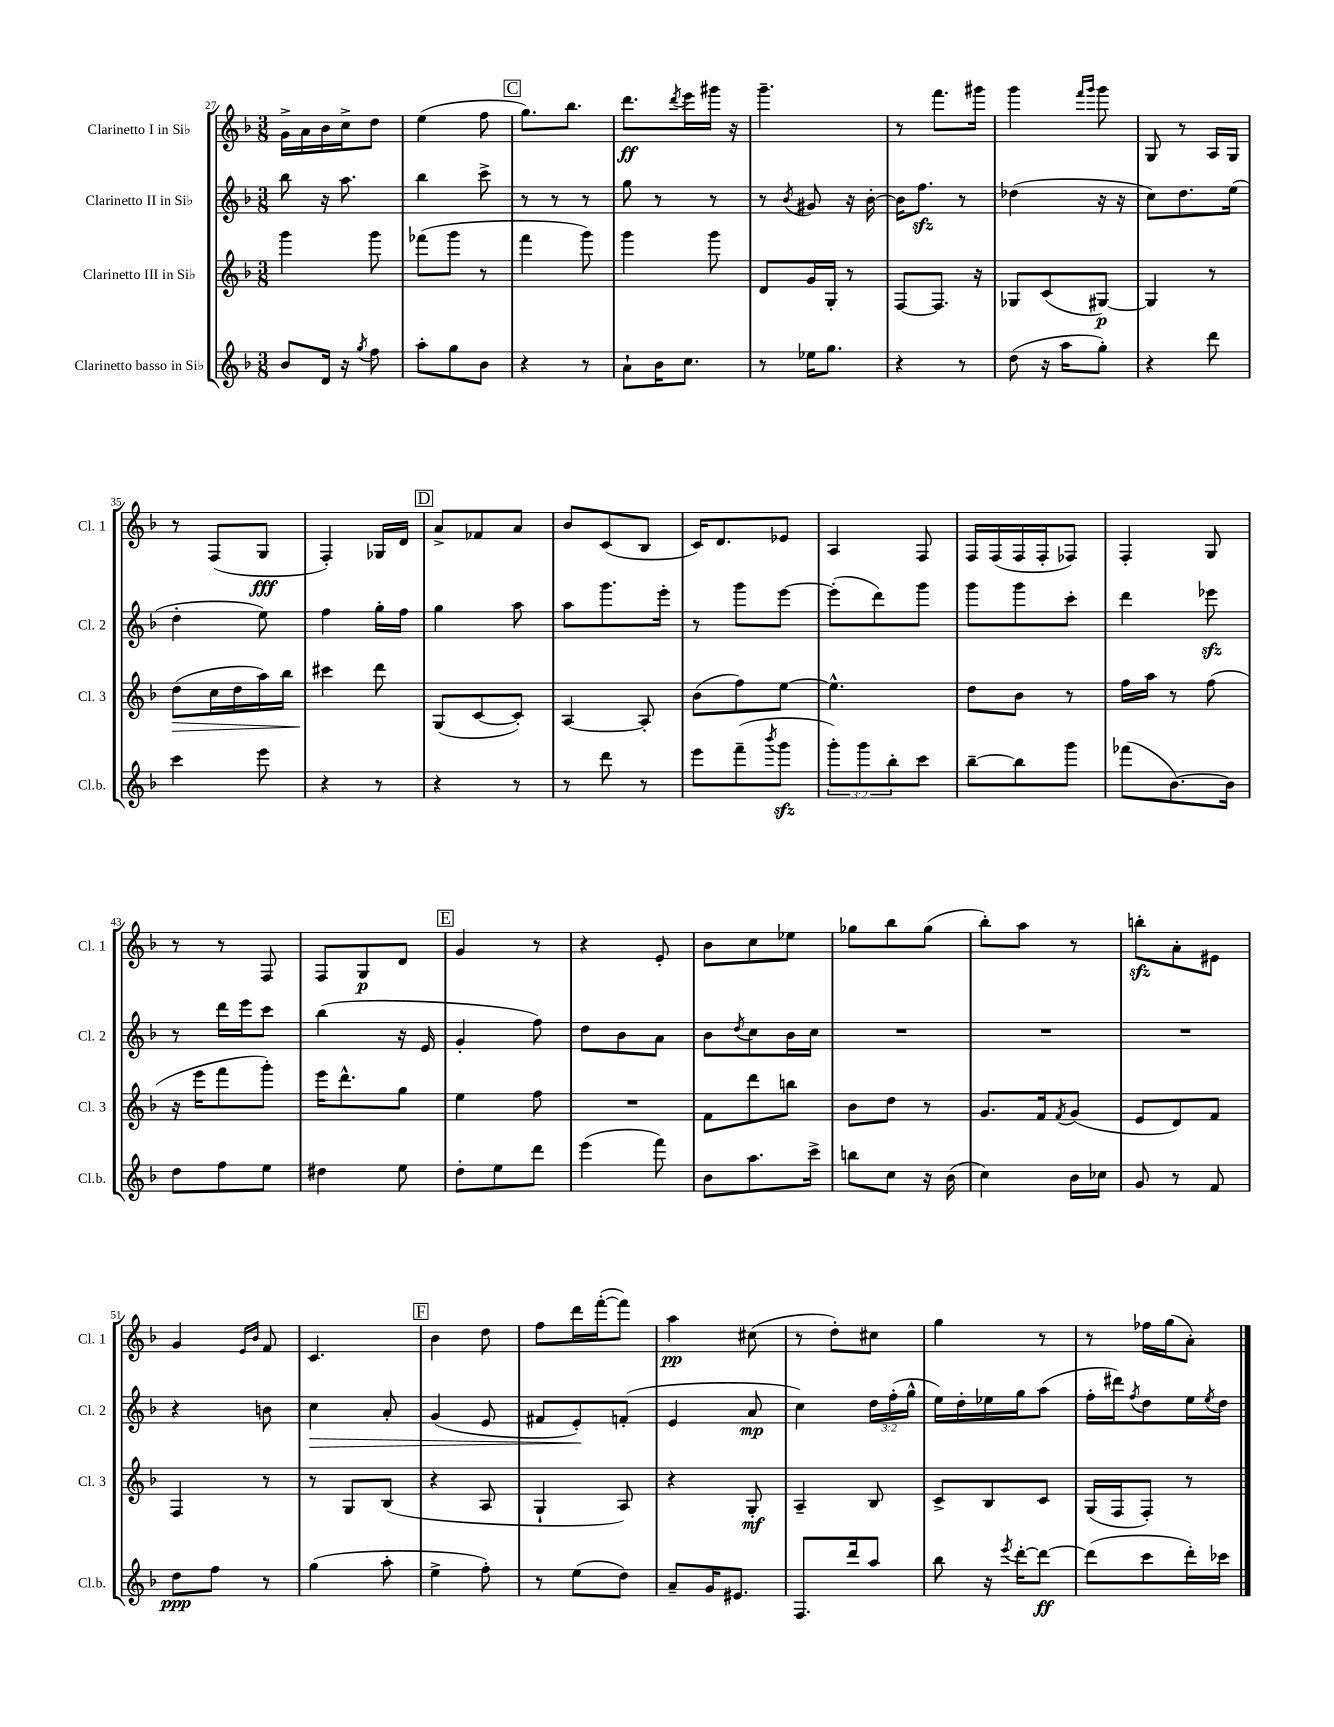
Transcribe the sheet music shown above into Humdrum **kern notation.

**kern	**kern	**kern	**kern
*staff4	*staff3	*staff2	*staff1
*clefG2	*clefG2	*clefG2	*clefG2
*k[b-]	*k[b-]	*k[b-]	*k[b-]
*M3/8	*M3/8	*M3/8	*M3/8
8b-	4ggg	8bb-	16g^
.	.	.	16a
16d	.	16r	16b-
16r	.	8.aa	16cc^
8qgg	.	.	.
8ff	8ggg	.	8dd
=	=	=	=
8aa'	(8fff-	4bb-	(4ee
8gg	8ggg	.	.
8b-	8r	8ccc^	8ff
=	=	=	=
4r	4fff	8r	8.gg)
.	.	8r	.
.	.	.	8.bb-
8r	8ggg)	8r	.
=	=	=	=
8a`	4ggg	8gg	8.ddd
16b-	.	8r	.
.	.	.	8qddd
8.cc	.	.	16eee
.	8ggg	8r	16ggg#
.	.	.	16r
=	=	=	=
8r	8d	8r	4.ggg~
.	.	8qb-	.
16ee-	16g	8g#	.
8.gg	16G'	.	.
.	8r	16r	.
.	.	[16b-'	.
=	=	=	=
4r	[8F	16b-]	8r
.	.	8.ff	.
.	8.F]	.	8.fff
8r	.	8r	.
.	16r	.	16ggg#
=	=	=	=
(8dd	8G-	(4dd-	4ggg
16r	(8c	.	.
16aa	.	.	.
.	.	.	16qqfff
.	.	.	16qqggg
8gg')	[8G#)	16r	8ggg
.	.	16r	.
=	=	=	=
4r	4G#]	8cc)	8G
.	.	8.dd	8r
8ddd	8r	.	16A
.	.	(16ee	16G
=	=	=	=
4ccc	(8dd	4dd'	8r
.	16cc	.	(8F
.	16dd	.	.
8eee	16aa)	8ee)	8G
.	16bb-	.	.
=	=	=	=
4r	4ccc#	4ff	4F')
8r	8ddd	16gg'	16G-
.	.	16ff	16d
=	=	=	=
4r	(8G	4gg	8a^
.	[8c	.	8f-
8r	8c'])	8aa	8a
=	=	=	=
8r	[4A	8aa	8b-
8ddd	.	8.ggg	(8c
8r	8A']	.	8B-
.	.	16eee'	.
=	=	=	=
8eee	(8b-	8r	16c)
.	.	.	8.d
(8fff~	8ff)	8ggg	.
8qbbb-	.	.	.
8ggg	[8ee	[8eee	8e-
=	=	=	=
12ggg')	4.ee^^]	(8eee']	4A
12ggg	.	.	.
.	.	8ddd)	.
12bb-'	.	.	.
8ccc	.	8ggg	8F
=	=	=	=
[8bb-~	8dd	8ggg	16F
.	.	.	(16F
8bb-]	8b-	8ggg	16F
.	.	.	16F'
8ggg	8r	8ccc'	8F-)
=	=	=	=
(8fff-	16ff	4ddd	4F'
.	16aa	.	.
[8.b-)	8r	.	.
.	(8ff	8eee-	8G
16b-]	.	.	.
=	=	=	=
8dd	16r	8r	8r
.	16eee	.	.
8ff	8fff	16ddd	8r
.	.	16eee	.
8ee	8ggg')	8ccc	8F
=	=	=	=
4dd#	16eee	(4bb-	8F
.	8.ddd^^	.	.
.	.	.	8G
8ee	8gg	16r	8d
.	.	16e	.
=	=	=	=
8dd'	4ee	4g'	4g
8ee	.	.	.
8ddd	8ff	8ff)	8r
=	=	=	=
(4eee	4.r	8dd	4r
.	.	8b-	.
8fff)	.	8a	8e'
=	=	=	=
8b-	8f	8b-	8b-
.	.	8qdd	.
8.aa	8ddd	8cc	8cc
.	8bb	16b-	8ee-
16ccc^	.	16cc	.
=	=	=	=
8bb	8b-	4.r	8gg-
8cc	8dd	.	8bb-
16r	8r	.	(8gg-
(16b-	.	.	.
=	=	=	=
4cc)	8.g	4.r	8bb-')
.	.	.	8aa
.	16f	.	.
.	8qf	.	.
16b-	(8g	.	8r
16cc-	.	.	.
=	=	=	=
8g	8e	4.r	8bb'
8r	8d)	.	8a'
8f	8f	.	8e#
=	=	=	=
8dd	4F	4r	4g
8ff	.	.	.
.	.	.	16qqe
.	.	.	16qqb-
8r	8r	8b	8f
=	=	=	=
(4gg	8r	4cc	4.c
.	8G	.	.
8aa'	(8B-	8a'	.
=	=	=	=
4ee^	4r	(4g	4b-
8ff')	8A	8e	8dd
=	=	=	=
8r	4G`	8f#	8ff
(8ee	.	8e')	16ddd
.	.	.	([16fff'
8dd)	8A)	(8f'	8fff])
=	=	=	=
8a~	4r	4e	4aa
16g	.	.	.
8.e#	.	.	.
.	8G'	8a	(8cc#
=	=	=	=
8.F	4A~	4cc)	8r
.	.	.	8dd')
16ddd	.	.	.
8aa	8B-	24dd	8cc#
.	.	(24ff'	.
.	.	24gg^^	.
=	=	=	=
8bb-	8c^	16ee)	4gg
.	.	16dd'	.
16r	8B-	16ee-	.
8qeee	.	.	.
[16ddd'	.	16gg	.
8ddd_	8c	(8aa	8r
=	=	=	=
(8ddd]	(16G	16ff'	8r
.	16F	16ddd#)	.
.	.	8qff	.
8ccc	8F')	8dd	16ff-
.	.	.	(16gg
16ddd')	8r	16ee	8a')
.	.	8qee	.
16ccc-	.	16dd	.
==	==	==	==
*-	*-	*-	*-
